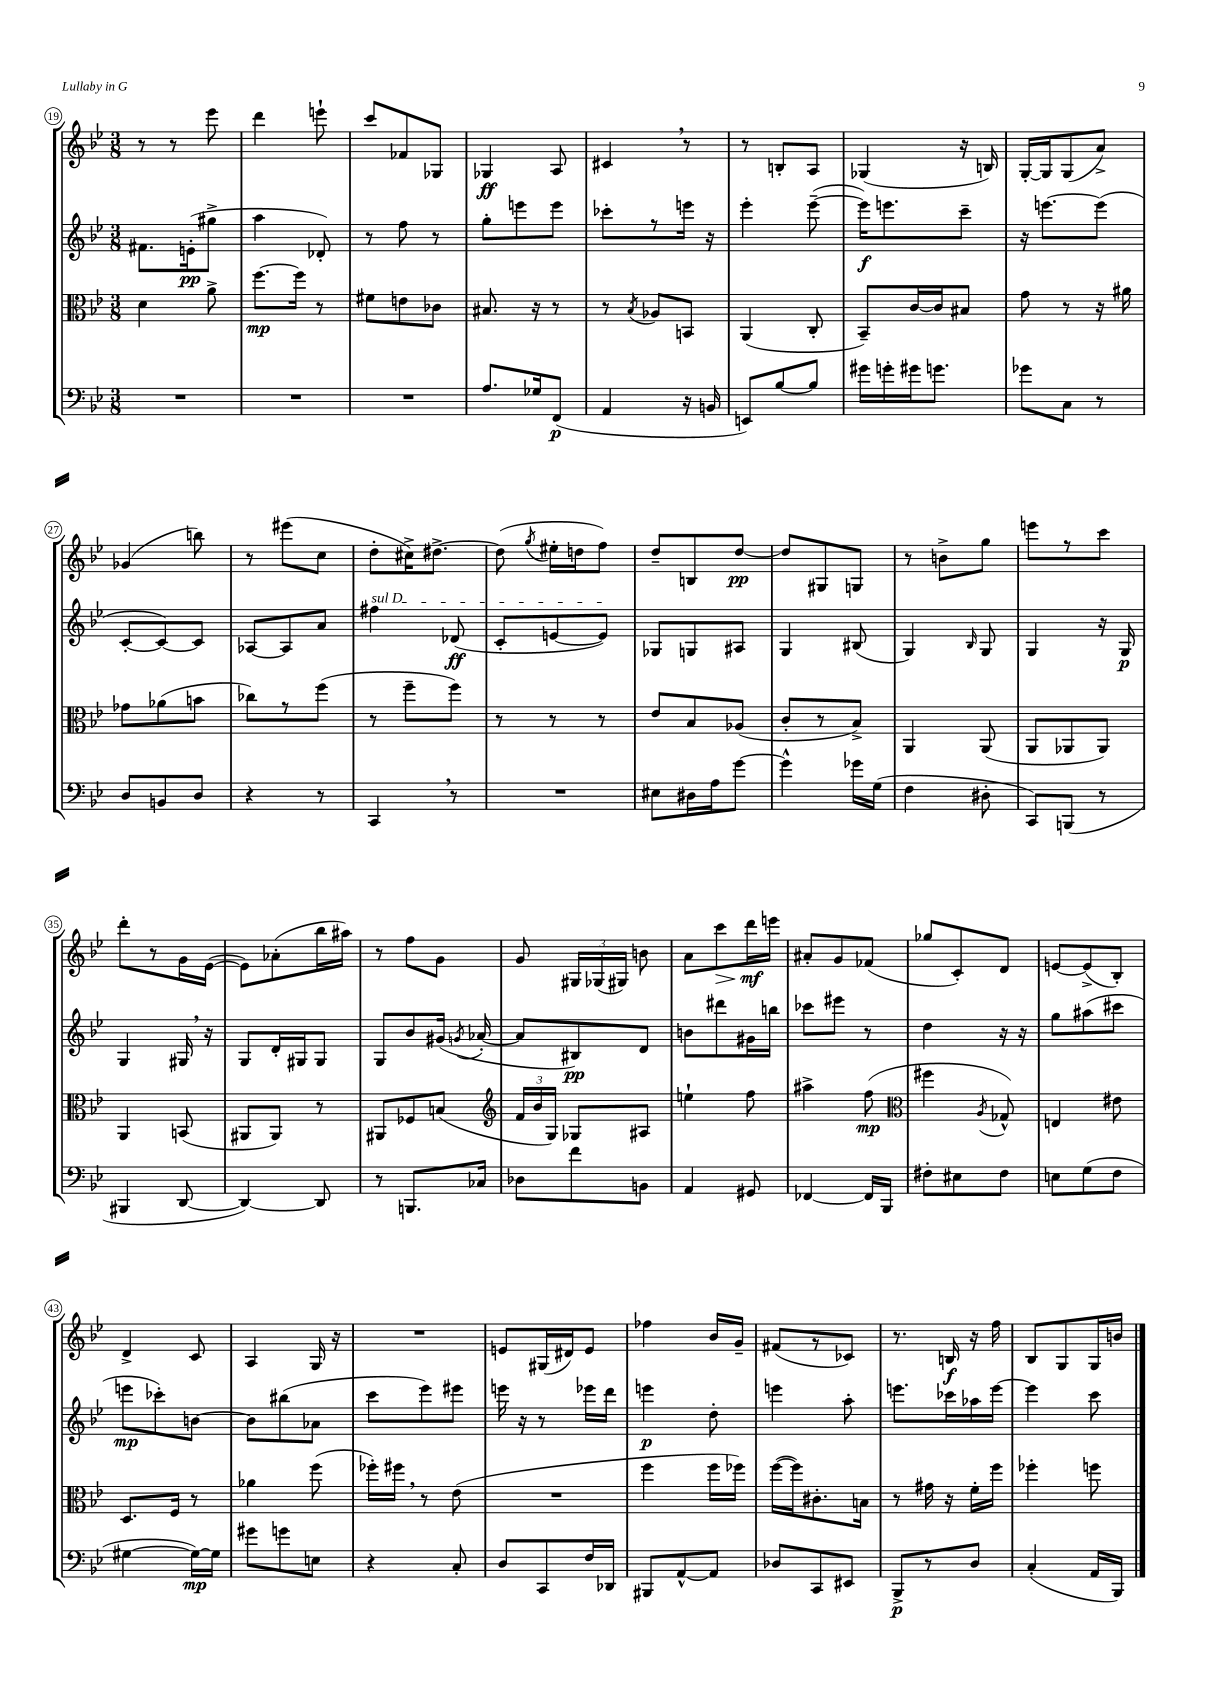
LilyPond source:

<<
\new StaffGroup <<
\new Staff = "s0" {
    \clef treble \key bes \major \numericTimeSignature \time 3/8
    \autoBeamOff r8 r8 ees'''8 |
    d'''4 e'''8-! |
    c'''8[ fes'8 ges8] |
    ges4\ff a8 |
    cis'4 \breathe r8 |
    r8 b8[-. a8] |
    ges4( r16 b16) |
    g16[~-. g16 g8( a'8]->) |
    ges'4( b''8) |
    r8 eis'''8[( c''8] |
    d''8[-. cis''16->) dis''8.]~-> |
    dis''8( \acciaccatura { g''8 } eis''16[-. d''16 f''8]) |
    d''8[-- b8 d''8]~\pp |
    d''8[ gis8 g8] |
    r8 b'8[-> g''8] |
    e'''8[ r8 c'''8] |
    d'''8[-. r8 g'16 ees'16]~( |
    ees'8[) aes'8-.( bes''16 ais''16]) |
    r8 f''8[ g'8] |
    g'8 \tuplet 3/2 { gis16[ ges16( gis16]) } b'8 |
    a'8[ c'''8\> d'''16\mf\! e'''16] |
    ais'8[-. g'8 fes'8]( |
    ges''8[ c'8-.) d'8] |
    e'8[~ e'8->( bes8]-.) |
    d'4-> c'8 |
    a4 g16 r16 |
    R4. |
    e'8[ gis16( dis'16) e'8] |
    fes''4 bes'16[ g'16]-- |
    fis'8[( r8 ces'8]) |
    r8. b16\f r16 f''16 |
    bes8[ g8 g16 b'16] \bar "|." |
}
\new Staff = "s1" {
    \clef treble \key bes \major \numericTimeSignature \time 3/8
    \autoBeamOff fis'8.[ e'16-.\pp( gis''8]-> |
    a''4 des'8-.) |
    r8 f''8 r8 |
    g''8[-. e'''8 e'''8] |
    ces'''8[-. r8 e'''16] r16 |
    ees'''4-. ees'''8~--( |
    ees'''16[\f) e'''8. c'''8]-- |
    r16 e'''8.[~ e'''8]( |
    c'8[~-. c'8~) c'8] |
    aes8[~ aes8 a'8] |
    \once \override TextSpanner.bound-details.left.text = \markup { \italic "sul D" } fis''4\startTextSpan des'8\ff( |
    c'8[-. e'8~ e'8]\stopTextSpan) |
    ges8[ g8 ais8] |
    g4 bis8( |
    g4) \grace { bes16 } g8 |
    g4 r16 g16\p |
    g4 gis16 \breathe r16 |
    g8[ d'16-. gis16 gis8] |
    g8[ bes'8 gis'16]( \acciaccatura { g'8 } aes'16~-. |
    aes'8[ bis8\pp) d'8] |
    b'8[ dis'''8 gis'16 b''16] |
    ces'''8[ eis'''8] r8 |
    d''4 r16 r16 |
    g''8[ ais''8( cis'''8] |
    e'''8[\mp ces'''8-.) b'8]~ |
    b'8[ bis''8( aes'8] |
    c'''8[ ees'''8) eis'''8] |
    e'''16 r16 r8 ees'''16[ d'''16] |
    e'''4\p d''8-. |
    e'''4 a''8-. |
    e'''8.[ ces'''16 aes''16 e'''16]~ |
    e'''4 c'''8 \bar "|." |
}
\new Staff = "s2" {
    \clef alto \key bes \major \numericTimeSignature \time 3/8
    \autoBeamOff d'4 a'8-> |
    f''8.[~\mp f''16] r8 |
    fis'8[ e'8 ces'8] |
    bis8. r16 r8 |
    r8 \acciaccatura { bes8 } aes8[ b,8] |
    a,4( c8-. |
    bes,8[--) c'16~ c'16 bis8] |
    g'8 r8 r16 ais'16 |
    ges'8[ aes'8( b'8] |
    ces''8[) r8 f''8]( |
    r8 f''8[-- f''8]) |
    r8 r8 r8 |
    ees'8[ bes8 aes8]( |
    c'8[-. r8 bes8]->) |
    a,4 a,8( |
    a,8[ aes,8 aes,8]) |
    a,4 b,8( |
    ais,8[ ais,8]) r8 |
    ais,8[ fes8 b8]( |
    \clef treble \tuplet 3/2 { f'16[ bes'16 g16]) } ges8[ ais8] |
    e''4-! f''8 |
    ais''4-> f''8\mp( |
    \clef alto fis''4 \acciaccatura { a8 } ges8-^) |
    e4 eis'8 |
    d8.[ f16] r8 |
    aes'4 f''8( |
    fes''16[-.) fis''16] \breathe r8 ees'8( |
    R4. |
    f''4 f''16[ fes''16]) |
    f''16[~( f''16) cis'8.-. b16] |
    r8 gis'16 r16 f'16[-. f''16] |
    fes''4-. f''8 \bar "|." |
}
\new Staff = "s3" {
    \clef bass \key bes \major \numericTimeSignature \time 3/8
    \autoBeamOff R4. |
    R4. |
    R4. |
    a8.[ ges16 f,8]\p( |
    a,4 r16 b,16 |
    e,8[) bes8~ bes8] |
    gis'16[ g'16-. gis'16 g'8.] |
    ges'8[ c8] r8 |
    d8[ b,8 d8] |
    r4 r8 |
    c,4 \breathe r8 |
    R4. |
    eis8[ dis16 a16 g'8]~ |
    g'4-^ ges'16[ g16]( |
    f4 dis8-. |
    c,8[) b,,8]( r8 |
    bis,,4 d,8~ |
    d,4~) d,8 |
    r8 b,,8.[ ces16] |
    des8[ f'8 b,8] |
    a,4 gis,8 |
    fes,4~ fes,16[ bes,,16] |
    fis8[-. eis8 fis8] |
    e8[ g8( f8] |
    gis4~ gis16[~\mp) gis16] |
    gis'8[ g'8 e8] |
    r4 c8-. |
    d8[ c,8 f16 des,16] |
    bis,,8[ a,8~-^ a,8] |
    des8[ c,8 eis,8] |
    bes,,8[->\p r8 d8] |
    c4-.( a,16[ bes,,16]) \bar "|." |
}
>>
>>
\layout { \context { \Score currentBarNumber = #19 \override BarNumber.stencil = #(make-stencil-circler 0.1 0.3 ly:text-interface::print) } }
